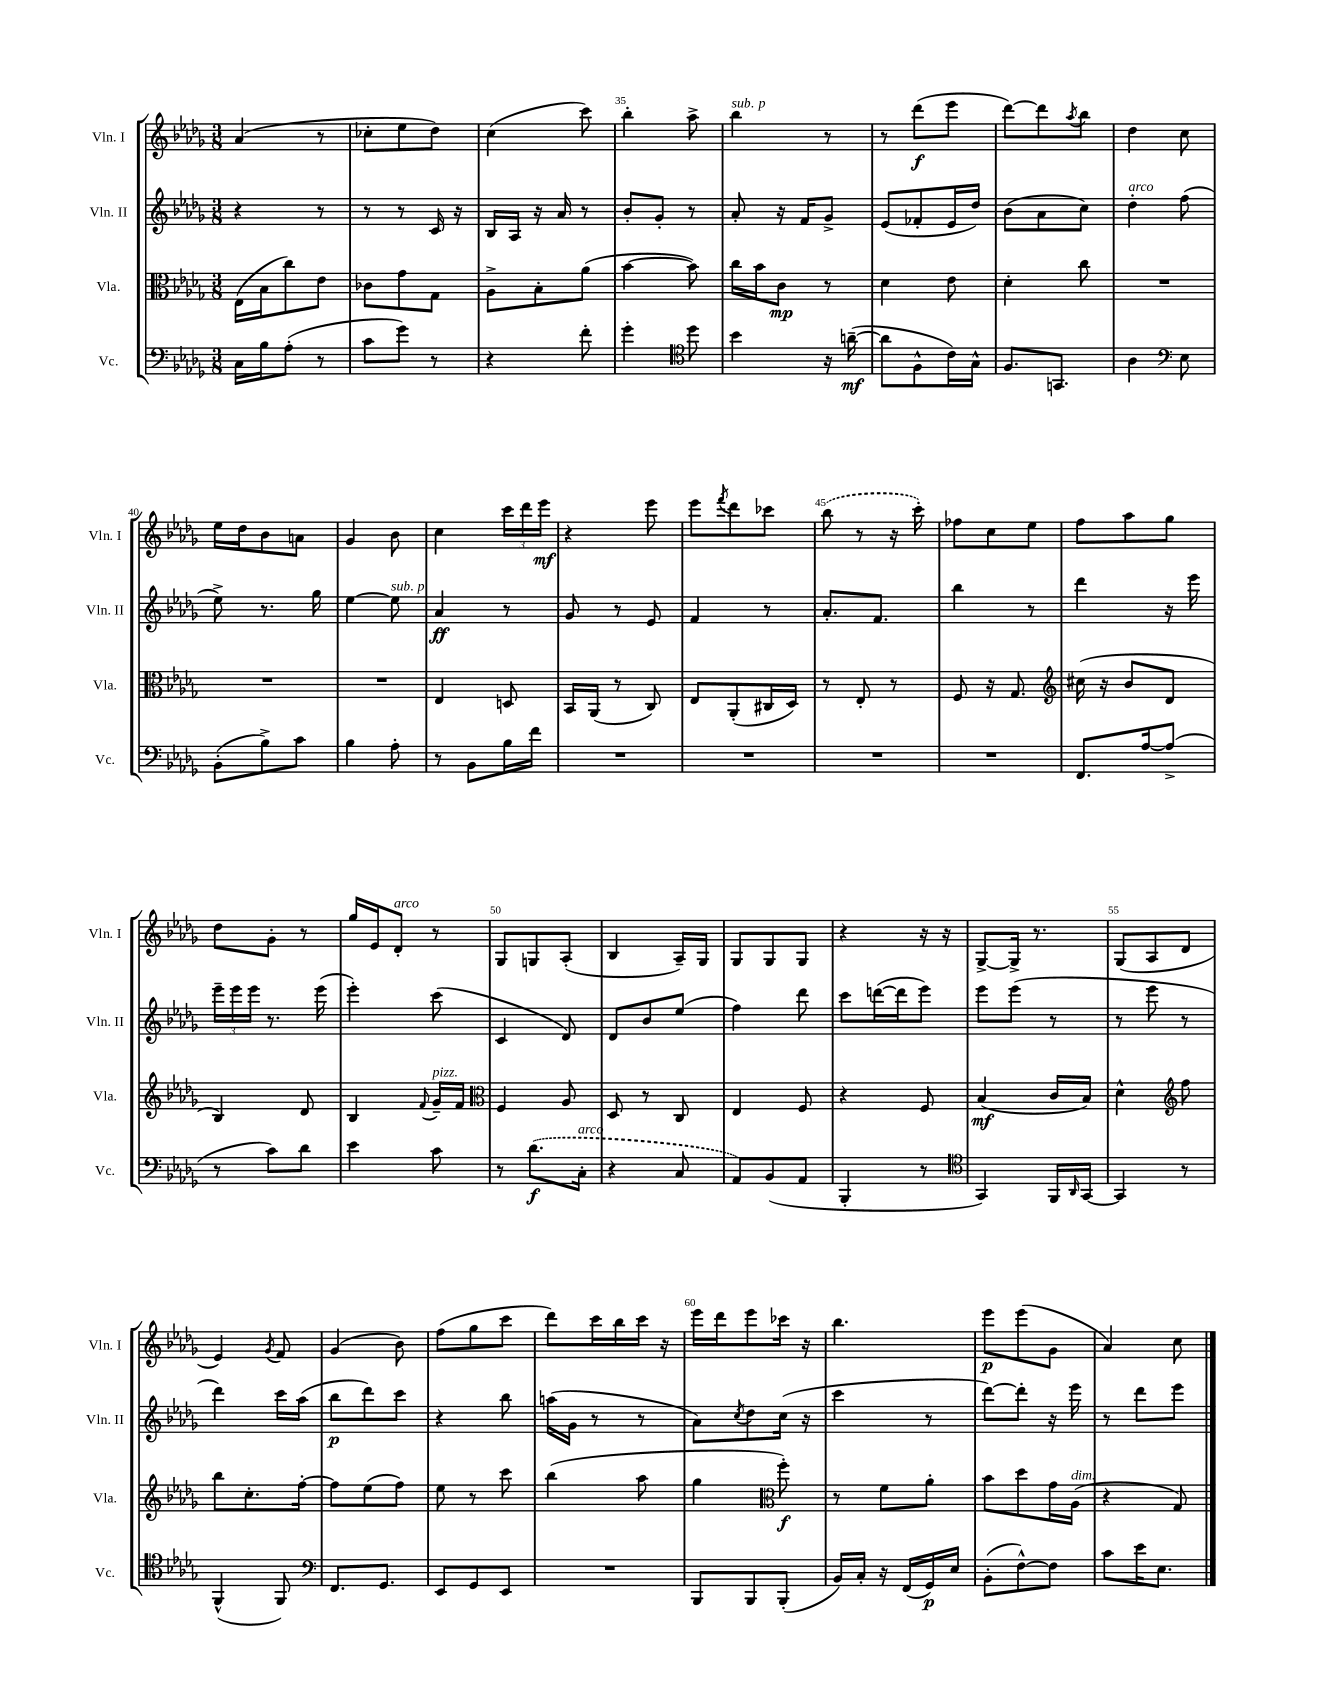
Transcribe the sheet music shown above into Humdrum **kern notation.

**kern	**kern	**kern	**kern
*staff4	*staff3	*staff2	*staff1
*clefF4	*clefC3	*clefG2	*clefG2
*k[b-e-a-d-g-]	*k[b-e-a-d-g-]	*k[b-e-a-d-g-]	*k[b-e-a-d-g-]
*M3/8	*M3/8	*M3/8	*M3/8
16C\LL	(16E-\LL	4r	(4a-/
16B-\J	16B-\J	.	.
(8A-'\J	8cc\)	.	.
8r	8e-\J	8r	8r
=	=	=	=
8c\L	8c-\L	8r	8cc-'\L
8g-\J)	8g-\	8r	8ee-\
8r	8G-\J	16c/	8dd-\J)
.	.	16r	.
=	=	=	=
4r	8A-^\L	16B-/LL	(4cc\
.	.	16A-/JJ	.
.	8B-'\	16r	.
.	.	16a-/	.
8f'\	(8a-\J	8r	8ccc\)
=	=	=	=
4g-'\	[4b-\	8b-'/L	4bb-'\
.	.	8g-'/J	.
*clefC4	*	*	*
8dd-\	8b-\])	8r	8aa-^\
=	=	=	=
4b-\	16cc\LL	8a-'/	4bb-\
.	16b-\J	.	.
.	8c\J	16r	.
.	.	16f/LK	.
16r	8r	8g-^/J	8r
([16a~\	.	.	.
=	=	=	=
8a\]L	4d-\	(8e-/L	8r
8F^^\	.	8f-'/	(8ddd-\L
16c\L)	8e-\	16e-/L	8eee-\J
16G-^^\JJ	.	16dd-/JJ)	.
=	=	=	=
8.F/L	4d-'\	(8b-\L	[8ddd-\L)
.	.	8a-\	8ddd-\]
8.GG/J	.	.	.
.	.	.	8qaa-/
.	8cc\	8cc\J)	8bb-\J
=	=	=	=
4A-\	4.r	4dd-'\	4dd-\
*clefF4	*	*	*
8E-\	.	(8ff\	8cc\
=	=	=	=
(8BB-'\L	4.r	8ee-^\)	16ee-\LL
.	.	.	16dd-\J
8B-^\)	.	8.r	8b-\
8c\J	.	.	8a\J
.	.	16gg-\	.
=	=	=	=
4B-\	4.r	[4ee-\	4g-/
8A-'\	.	8ee-\]	8b-\
=	=	=	=
8r	4E-/	4a-/	4cc\
8BB-\L	.	.	.
16B-\L	8D/	8r	24ccc\LL
.	.	.	24ddd-\
16f\JJ	.	.	.
.	.	.	24eee-\JJ
=	=	=	=
4.r	16BB-/LL	8g-/	4r
.	(16AA-/JJ	.	.
.	8r	8r	.
.	8C/)	8e-/	8eee-\
=	=	=	=
4.r	8E-/L	4f/	8eee-\L
.	.	.	8qfff/
.	(8AA-'/	.	8ddd-\
.	16C#/L	8r	8ccc-\J
.	16D-/JJ)	.	.
=	=	=	=
4.r	8r	8.a-'/L	(8bb-\
.	8E-'/	.	8r
.	.	8.f/J	.
.	8r	.	16r
.	.	.	16ccc'\)
=	=	=	=
4.r	8F/	4bb-\	8ff-\L
.	16r	.	8cc\
.	8.G-/	.	.
.	.	8r	8ee-\J
=	=	=	=
*	*clefG2	*	*
8.FF/L	(16cc#\	4ddd-\	8ff\L
.	16r	.	.
.	8b-/L	.	8aa-\
[16A-/k	.	.	.
(8A-^/]J	8d-/J	16r	8gg-\J
.	.	16eee-\	.
=	=	=	=
8r	4B-/)	24eee-~\LL	8dd-\L
.	.	24eee-\	.
.	.	24eee-\JJ	.
8c\L)	.	8.r	8g-'\J
8d-\J	8d-/	.	8r
.	.	(16eee-\	.
=	=	=	=
4e-\	4B-/	4eee-'\)	16gg-/LL
.	.	.	16e-/J
.	.	.	8d-'/J
.	8qqf/	.	.
8c\	16g-~/LL	(8ccc\	8r
.	16f/JJ	.	.
=	=	=	=
*	*clefC3	*	*
8r	4F/	4c/	8G-/L
(8.d-\L	.	.	8G/
.	8A-/	8d-/)	(8A-'/J
16C'\Jk	.	.	.
=	=	=	=
4r	8D-/	8d-/L	4B-/
.	8r	8b-/	.
8C/	8C/	(8ee-/J	16A-~/LL)
.	.	.	16G-/JJ
=	=	=	=
8AA-/L)	4E-/	4ff\)	8G-/L
(8BB-/	.	.	8G-/
8AA-/J	8F/	8ddd-\	8G-/J
=	=	=	=
4BBB-'/	4r	8ccc\L	4r
.	.	([16ddd\L	.
.	.	16ddd\]J	.
8r	8F/	8eee-\J)	16r
.	.	.	16r
=	=	=	=
*clefC4	*	*	*
4GG-/)	(4B-/	8eee-\L	[8G-^/L
.	.	(8eee-\J	16G-^/]Jk
.	.	.	8.r
16FF/LL	16c/LL	8r	.
16qqAA-/	.	.	.
[16GG-/JJ	16B-/JJ)	.	.
=	=	=	=
4GG-/]	4d-^^\	8r	(8G-/L
.	.	8eee-\	8A-/
*	*clefG2	*	*
8r	8ff\	8r	8d-/J
=	=	=	=
(4FF^^/	8bb-\L	4ddd-\)	4e-/)
.	8.cc'\	.	.
.	.	.	8qg-/
8FF/)	.	16ccc\LL	8f/
.	[16ff'\Jk	(16aa-\JJ	.
=	=	=	=
*clefF4	*	*	*
8.FF/L	8ff\]L	8bb-\L	(4g-/
.	(8ee-\	8ddd-\)	.
8.GG-/J	.	.	.
.	8ff\J)	8ccc\J	8b-\)
=	=	=	=
8EE-/L	8ee-\	4r	(8ff\L
8GG-/	8r	.	8gg-\
8EE-/J	8ccc\	8bb-\	8ccc\J
=	=	=	=
4.r	(4bb-\	(16aa\LL	8ddd-\L)
.	.	16g-\JJ	.
.	.	8r	16ccc\L
.	.	.	16bb-\
.	8aa-\	8r	16ccc\JJ
.	.	.	16r
=	=	=	=
8BBB-/L	4gg-\	8a-\L)	16eee-\LL
.	.	.	16ddd-\J
.	.	8qcc/	.
8BBB-/	.	8dd-\	8eee-\
*	*clefC3	*	*
(8BBB-'/J	8ff'\)	(16cc\Jk	16ccc-\Jk
.	.	16r	16r
=	=	=	=
16BB-/LL)	8r	4ccc\	4.bb-\
16C'/JJ	.	.	.
16r	8f\L	.	.
(16FF/LL	.	.	.
16GG-/)	8a-'\J	8r	.
16E-/JJ	.	.	.
=	=	=	=
(8BB-'\L	8b-\L	[8ddd-\L)	8eee-\L
[8F^^\)	8dd-\	8ddd-'\]J	(8eee-\
8F\]J	16g-\L	16r	8g-\J
.	(16A-\JJ	16eee-\	.
=	=	=	=
8c\L	4r	8r	4a-/)
16e-\K	.	8ddd-\L	.
8.E-\J	.	.	.
.	8G-/)	8eee-\J	8cc\
==	==	==	==
*-	*-	*-	*-
